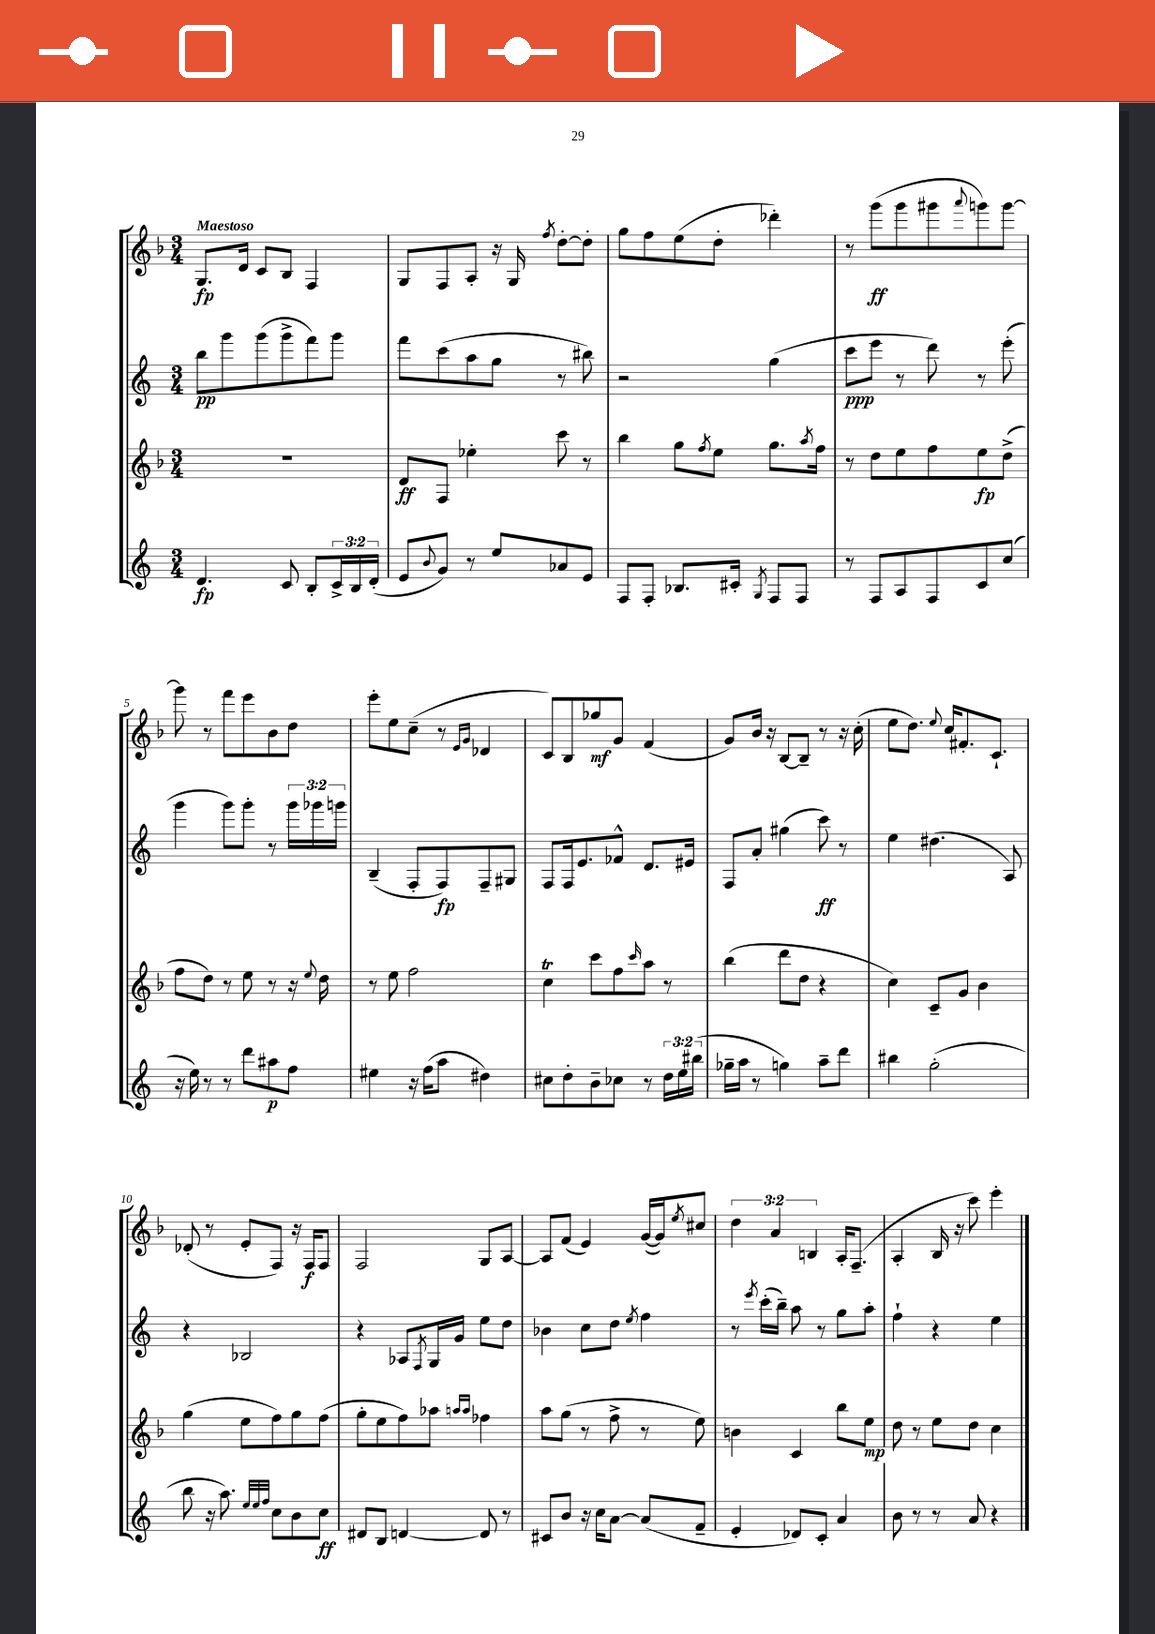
<<
\new StaffGroup <<
\new Staff = "s0" {
    \clef treble \key f \major \numericTimeSignature \time 3/4 \override Staff.TupletNumber.text = #tuplet-number::calc-fraction-text \tempo "Maestoso"
    g8.\fp d'16 c'8 bes8 f4 |
    g8 f8 a8-. r16 g16 \acciaccatura { f''8 } d''8~-. d''8-. |
    g''8 f''8 e''8( d''8-. des'''4-.) |
    r8 g'''8\ff( g'''8 gis'''8 \appoggiatura { a'''8 } g'''8) g'''8~ |
    g'''8 r8 f'''8 e'''8 bes'8 d''8 |
    e'''8-. e''8 c''8--( r8 \grace { e'16 g'16 } des'4 |
    c'8) bes8 ges''8\mf g'8 f'4( |
    g'8) bes'16 r16 bes8~ bes8-- r8 r16 c''16-.( |
    e''8 d''8.) \appoggiatura { e''8 } c''16 fis'8.-. c'8.-! |
    des'8-.( r8 e'8-. f8) r16 f16\f f8 |
    f2 g8 a8~ |
    a8 f'8( e'4) g'16~( g'16) \acciaccatura { e''8 } cis''8 |
    \tuplet 3/2 { d''4 a'4 b4 } a16-. f8.--( |
    a4-. bes16 r16 c'''8) e'''4-. \bar "|." |
}
\new Staff = "s1" {
    \clef treble \key c \major \numericTimeSignature \time 3/4 \override Staff.TupletNumber.text = #tuplet-number::calc-fraction-text
    b''8\pp g'''8 g'''8( g'''8-> f'''8) g'''8 |
    f'''8 c'''8( a''8 g''8 r8 bis''8) |
    r2 g''4( |
    c'''8\ppp e'''8 r8 d'''8) r8 e'''8-.( |
    g'''4 g'''8) g'''8-. r8 \tuplet 3/2 { g'''16 ges'''16 g'''16 } |
    b4--( f8-. f8\fp) f8-- gis8 |
    f8 f16 e'8. fes'8-^ d'8. eis'16 |
    f8 a'8-. gis''4( c'''8\ff) r8 |
    e''4 dis''4.( a8) |
    r4 bes2 |
    r4 aes8 \acciaccatura { f8 } g16 g'16 e''8 d''8 |
    bes'4 c''8 d''8 \acciaccatura { e''8 } f''4 |
    r8 \acciaccatura { e'''8 } c'''16-.( b''16--) a''8 r8 g''8 a''8-. |
    f''4-! r4 e''4 \bar "|." |
}
\new Staff = "s2" {
    \clef treble \key f \major \numericTimeSignature \time 3/4
    R2. |
    d'8\ff f8 ees''4-. c'''8 r8 |
    bes''4 g''8 \acciaccatura { f''8 } e''8 g''8. \acciaccatura { a''8 } f''16 |
    r8 d''8 e''8 f''8 e''8\fp d''8->( |
    f''8 d''8) r8 e''8 r8 r16 \appoggiatura { e''8 } d''16 |
    r8 e''8 f''2 |
    c''4\trill c'''8 f''8 \grace { c'''16 } a''8 r8 |
    bes''4( d'''8 d''8 r4 |
    c''4) c'8-- g'8 bes'4 |
    g''4( e''8 f''8) g''8 f''8( |
    g''8-. e''8 f''8) aes''8 \grace { a''16 a''16 } fes''4 |
    a''8 g''8( r8 f''8-> r8 e''8) |
    b'4 c'4 bes''8 e''8\mp |
    d''8 r8 e''8 d''8 c''4 \bar "|." |
}
\new Staff = "s3" {
    \clef treble \key c \major \numericTimeSignature \time 3/4 \override Staff.TupletNumber.text = #tuplet-number::calc-fraction-text
    d'4.\fp c'8 b8-. \tuplet 3/2 { c'16-> b16 d'16-.( } |
    e'8 \appoggiatura { b'8 } g'8) r8 e''8 aes'8 e'8 |
    f8 f8-. bes8. cis'16-. \acciaccatura { g8 } f8 f8 |
    r8 f8 a8 f8 c'8 c''8( |
    r16 e''16) r8 r8 d'''8 ais''8\p f''8 |
    eis''4 r16 f''16( a''8 dis''4) |
    cis''8 d''8-. b'8-- ces''8 r8 \tuplet 3/2 { d''16 e''16 bis''16( } |
    ges''16-- a''16 r8 g''4) a''8-- d'''8 |
    bis''4 g''2-.( |
    b''8 r16 a''8.) \grace { e''32 e''32 f''32 } c''8 b'8 c''8\ff |
    dis'8 b8 d'4~ d'8 r8 |
    cis'8 b'8 r16 c''16 a'8~ a'8( f'8-- |
    e'4-. des'8) c'8-. a'4 |
    b'8 r8 r8 a'8 r4 \bar "|." |
}
>>
>>
